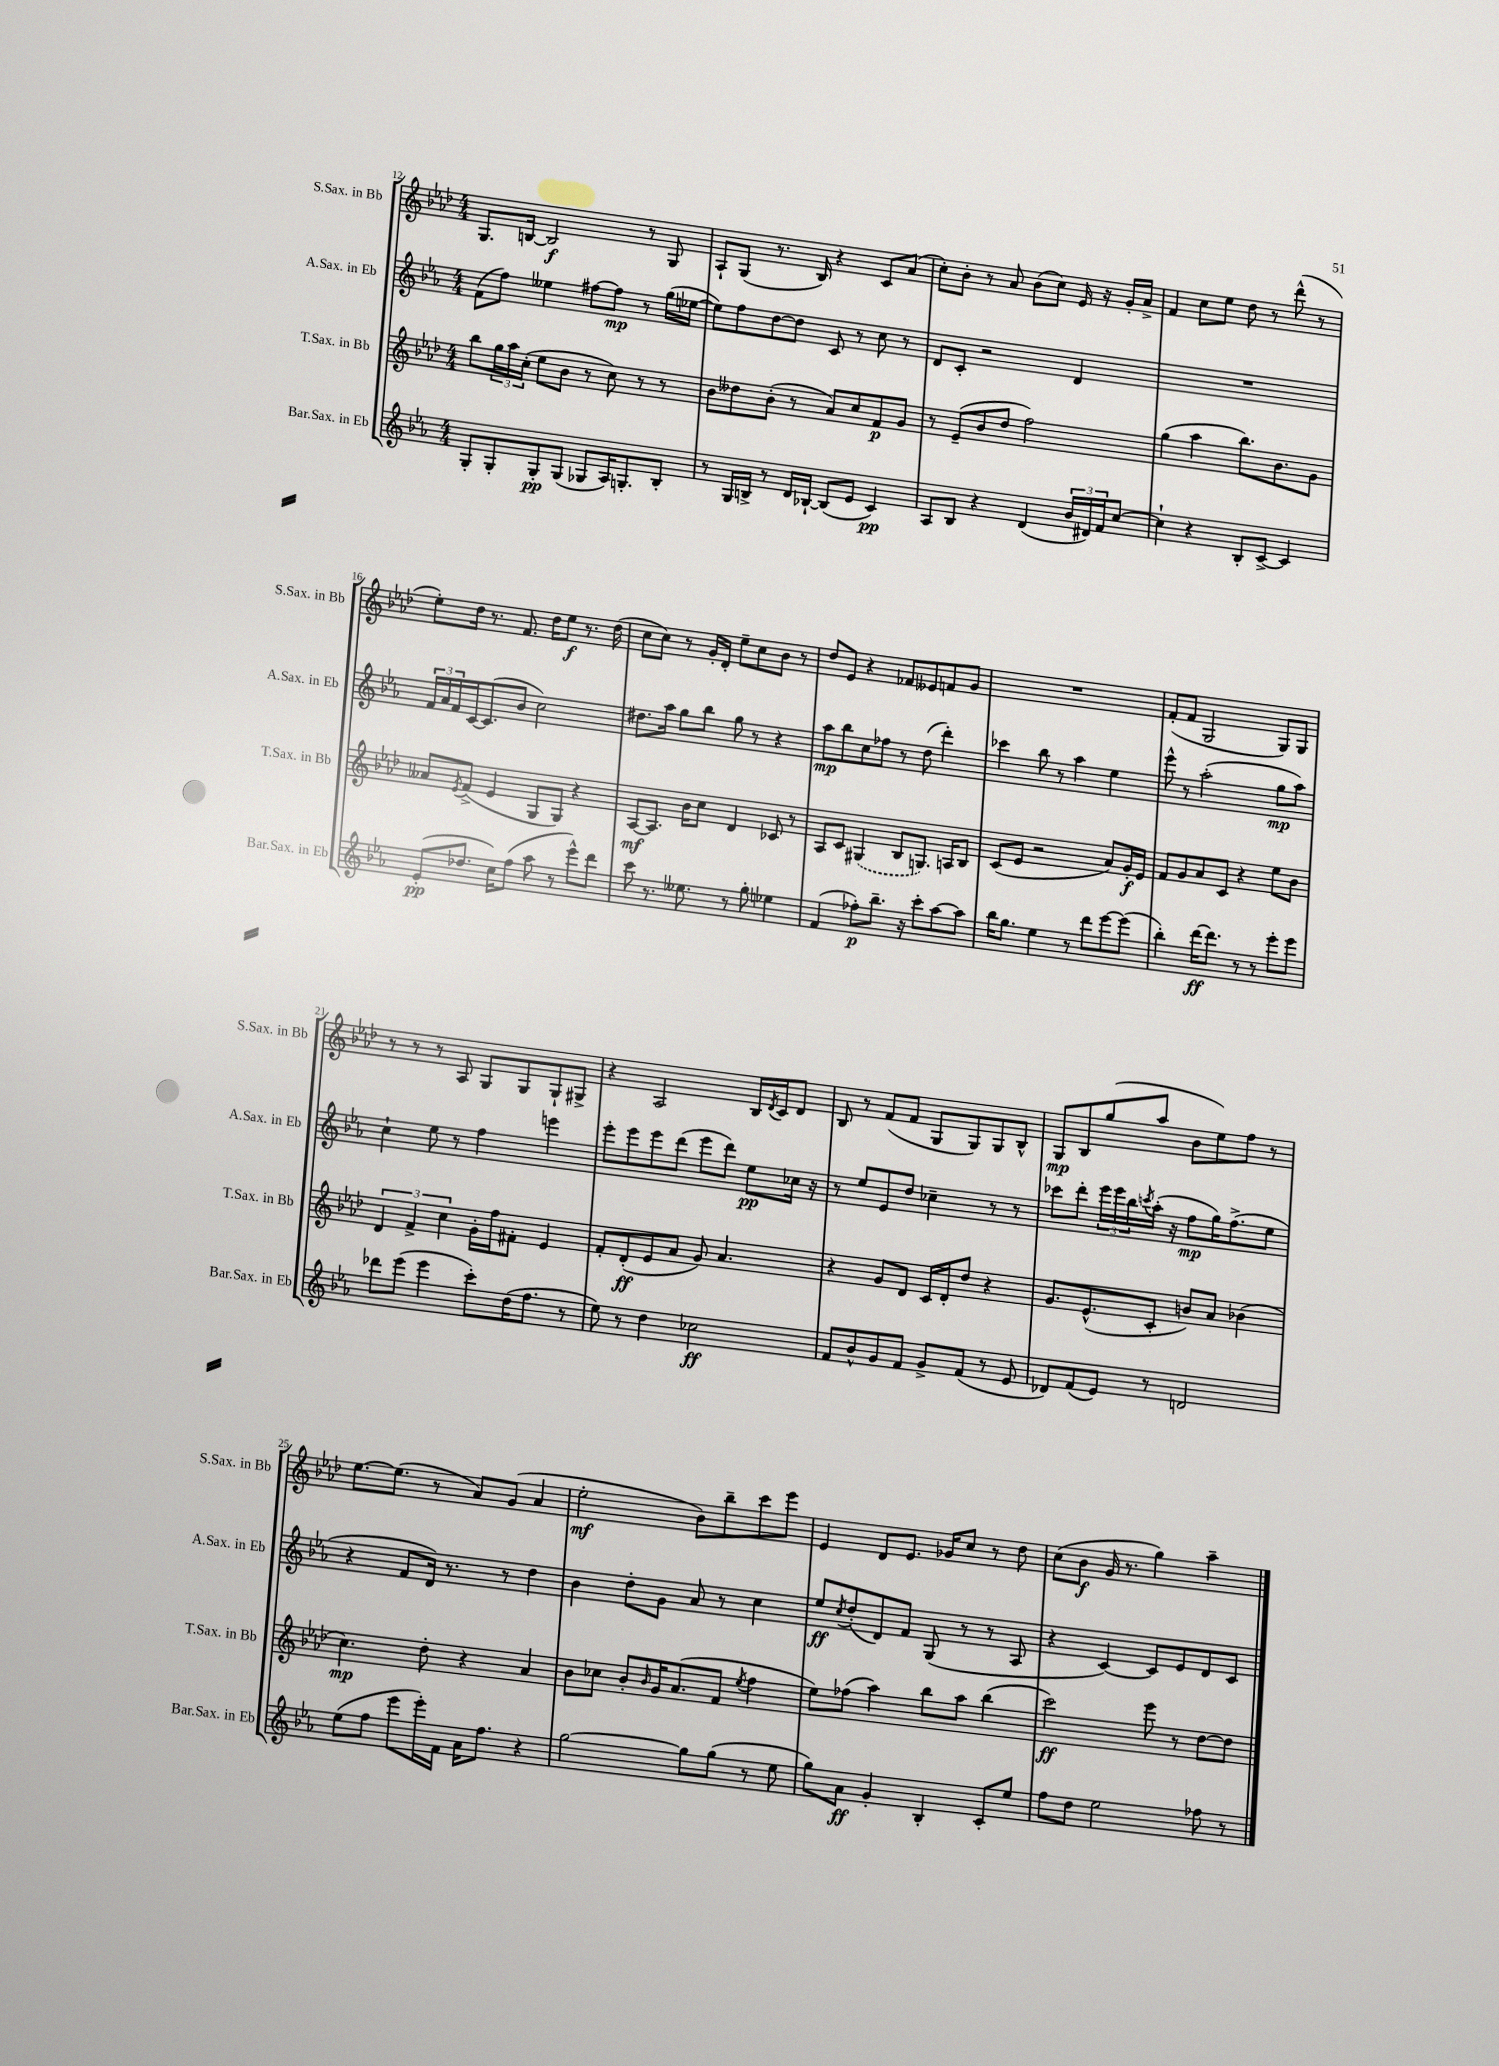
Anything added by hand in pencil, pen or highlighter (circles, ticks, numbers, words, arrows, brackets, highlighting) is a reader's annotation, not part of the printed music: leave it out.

**kern	**kern	**kern	**kern
*staff4	*staff3	*staff2	*staff1
*clefG2	*clefG2	*clefG2	*clefG2
*k[b-e-a-]	*k[b-e-a-d-]	*k[b-e-a-]	*k[b-e-a-d-]
*M4/4	*M4/4	*M4/4	*M4/4
8G'/L	8bb-\L	(8f\L	8.G/L
8G'/	24gg\L	8ff\J)	.
.	24aa-\	.	.
.	.	.	[16B/Jk
.	(24cc'\JJ	.	.
8G'/	8ee-\L	4ee--\	2B/]
(8G/J	8b-\J	.	.
8G-/L	8r	[8ff#\L	.
16A-/K)	8cc\)	8ff#\]J	.
8.G'/	.	.	.
.	8r	8r	8r
8B-'/J	8r	(16gg\LL	8G/
.	.	[16ee-\JJ	.
=	=	=	=
8r	8b-\L	8ee-\]L)	8A-`/L
16G/LL	8dd--\	8ff\	(8G/J
16B^/JJ	.	.	.
8r	(8b-'\J	[8dd\	8.r
16d/LL	8r	8dd\]J	.
[16B-`/JJ	.	.	16B-/)
(8B-/]L	8a-/L)	8c/	4r
8e-/J	8cc/	8r	.
4c/)	8f/	8cc\	8c/L
.	8g/J	8r	(8a-/J
=	=	=	=
8A-/L	8r	8d/L	8cc'\L)
8B-/J	(8e-~/L	8c'/J	8b-'\J
4r	8b-/	2r	8r
.	8dd-/J	.	8a-/
(4d/	2ff\)	.	(8b-\L
.	.	.	8cc\J)
24b-/LL	.	4d/	16e-/
24d#/)	.	.	.
.	.	.	16r
24f/J	.	.	.
[8cc/J	.	.	16g'/LL
.	.	.	16a-^/JJ
=	=	=	=
4cc`\]	(4gg\	1r	4f/
4r	4aa-\	.	8cc\L
.	.	.	8ee-\J
8B-'/L	8.bb-\L)	.	8dd-\
[8c^/J	.	.	8r
.	8.b-\	.	.
4c/]	.	.	(8ddd-^^\
.	8g\J	.	8r
=	=	=	=
(8e-'/L	8a--/L	24f/LL	8ee-'\L)
.	.	24a-/	.
.	.	24f/	.
.	8qe-/	.	.
8.dd-/J	(8f^/J	[16c/J	16dd-\Jk
.	.	(8.c/]	8.r
.	4e-/	.	.
16cc\LK)	.	.	.
(8ff\J	.	8b-/J	8.f/
8aa-\	8G/L	2cc\)	.
.	.	.	16dd-\LK
8r	8G/J)	.	8ee-\J
8eee-^^\L)	4r	.	8.r
8ddd\J	.	.	.
.	.	.	(16dd-\
=	=	=	=
8ccc\	[8A-/L	8.dd#\L	8cc\L
8.r	8.A-/]J	.	8cc\J)
.	.	16aa-\Jk	.
.	.	8gg\L	8r
8.ee--\	16b-\LK	.	.
.	8cc\J	8bb-\J	16g'/LL
.	.	.	16d-'/JJ
8r	4d-/	8gg\	8ee-~\L
8gg'\	.	8r	8cc\
4ee-\	8c-/	4r	8b-\J
.	8r	.	8r
=	=	=	=
(4f/	8A-/L	8aa-\L	8dd-/L
.	8c/J	8bb-\	8e-/J
8ff-'\L)	(4G#/	8cc\	4r
8.bb-~\J	.	8ff-\J	.
.	8B-/L	8r	8f-/L
16r	.	.	.
8ccc'\L	8.G/J)	(8dd\	8e--/
[8aa-\	.	4ddd'\)	8f/
.	16A/LK	.	.
8aa-\]J	8B-/J	.	8g/J
=	=	=	=
16bb-\LK	(8c/L	4ccc-\	1r
8.gg\J	.	.	.
.	8e-/J	.	.
4ee-\	2r	8bb-\	.
.	.	8r	.
8r	.	4aa-\	.
8ddd\L	.	.	.
[8eee-\	8a-/L)	4ee-\	.
(8eee-\]J	16g'/L	.	.
.	16e-/JJ	.	.
=	=	=	=
4bb-'\)	8f/L	8eee-^^\	(8f'/L
.	8g/	8r	8f/J
[16ddd\LK	8a-/	(2aa-'\	2G/
8.ddd\]J	.	.	.
.	8c/J	.	.
8r	4r	.	.
8r	.	.	.
8eee-'\L	8ee-\L	8gg\L	8G/L)
8eee-\J	8b-\J	8aa-\J)	8G/J
=	=	=	=
8ddd-\L	6d-/	4cc`\	8r
(8eee-\J	.	.	8r
.	6f^/	.	.
4eee-\	.	8ee-\	8r
.	6cc\	.	.
.	.	8r	8A-/
8ccc'\L)	16g'\LL	4ff\	8G/L
.	16ff\J	.	.
(16dd\K	8f#'\J	.	8G/
8.ff\J	.	.	.
.	4e-/	4eee\	8G`/
8r	.	.	8G#^/J
=	=	=	=
8ee-\)	8f'/L	8eee-'\L	4r
8r	(8d-'/	8eee-\	.
4dd\	8e-/	8eee-\	2A-/
.	8a-/J	(8ddd\J	.
2cc-\	8g/)	8eee-\L	.
.	4.a-/	8ddd\J)	.
.	.	8ee-\L	16B-/LL
.	.	.	8qd-/
.	.	.	16c/J
.	.	16cc-\Jk	8d-/J
.	.	16r	.
=	=	=	=
8f/L	4r	8r	8B-/
8b-^^/	.	8ee-/L	8r
8g/	8g/L	8e-/	(8f/L
8f/J	8d-/J	8dd/J	8f/J
8g^/L	16c/LL	4cc-~\	8G/L
.	16d-'/J	.	.
(8f/J	8dd-/J	.	8G/)
8r	4r	8r	8G/
8e-/	.	8r	8B-^^/J
=	=	=	=
8d-/L)	8.g/L	8ccc-\L	8G/L
(8f/	.	8ddd'\J	8B-/
.	(8.e-^^/	.	.
8e-/J)	.	24eee-\LL	(8gg/
.	.	24eee-\	.
.	.	24bb-\	.
.	.	8qccc/	.
8r	8c'/J	(16aa-'\JJ	8aa-/J
.	.	16r	.
2d/	8b/L)	8ff\L	8b-\L
.	8a-/J	16gg\K)	8ee-\)
.	.	(8.ff^\	.
.	(4b-\	.	8ff\J
.	.	8ee-\J	8r
=	=	=	=
(8ee-\L	4.cc\)	4r	[8.ee-\L
8ff\J	.	.	.
.	.	.	(8.ee-\]J
8eee-\L	.	8f/L	.
16eee-'\L)	8dd-'\	16d/Jk)	8r
16f\JJ	.	8.r	.
16a-\LK	4r	.	8a-/L)
8.ff\J	.	.	.
.	.	8r	(8g/J
4r	4a-/	4dd\	4a-/
=	=	=	=
[2gg\	8b-\L	4b-\	2ee-'\
.	8cc-\J	.	.
.	8b-'/L	8dd'\L	.
.	16qqb-/	.	.
.	16g/K	8g\J	.
.	(8.a-/	.	.
8gg\]L	.	8a-/	8b-\L)
(8gg\J	8f/J	8r	8bb-~\
.	8qee-/	.	.
8r	4ff\	4cc\	8ccc\
8ee-\	.	.	8eee-\J
=	=	=	=
8gg\L)	8ee-\L)	8ee-/L	4e-/
.	.	8qcc/	.
8a-\J	(8ff-\J	(8dd'/	.
4g'/	4aa-\)	8d/)	8d-/L
.	.	8f/J	8.e-/J
4B-'/	8bb-\L	(8G/	.
.	.	.	16g-/LK
.	8aa-\J	8r	8cc/J
8c'/L	(4bb-\	8r	8r
8ee-/J	.	8A-/	8dd-\
=	=	=	=
8ff\L	2ccc\)	4r	(8cc\L
8dd\J	.	.	8b-\J
2ee-\	.	[4c/)	16g/
.	.	.	8.r
.	8eee-\	8c/]L	4gg\)
.	8r	8e-/	.
8ff-\	[8dd-\L	8d/	4aa-~\
8r	8dd-\]J	8c/J	.
==	==	==	==
*-	*-	*-	*-
